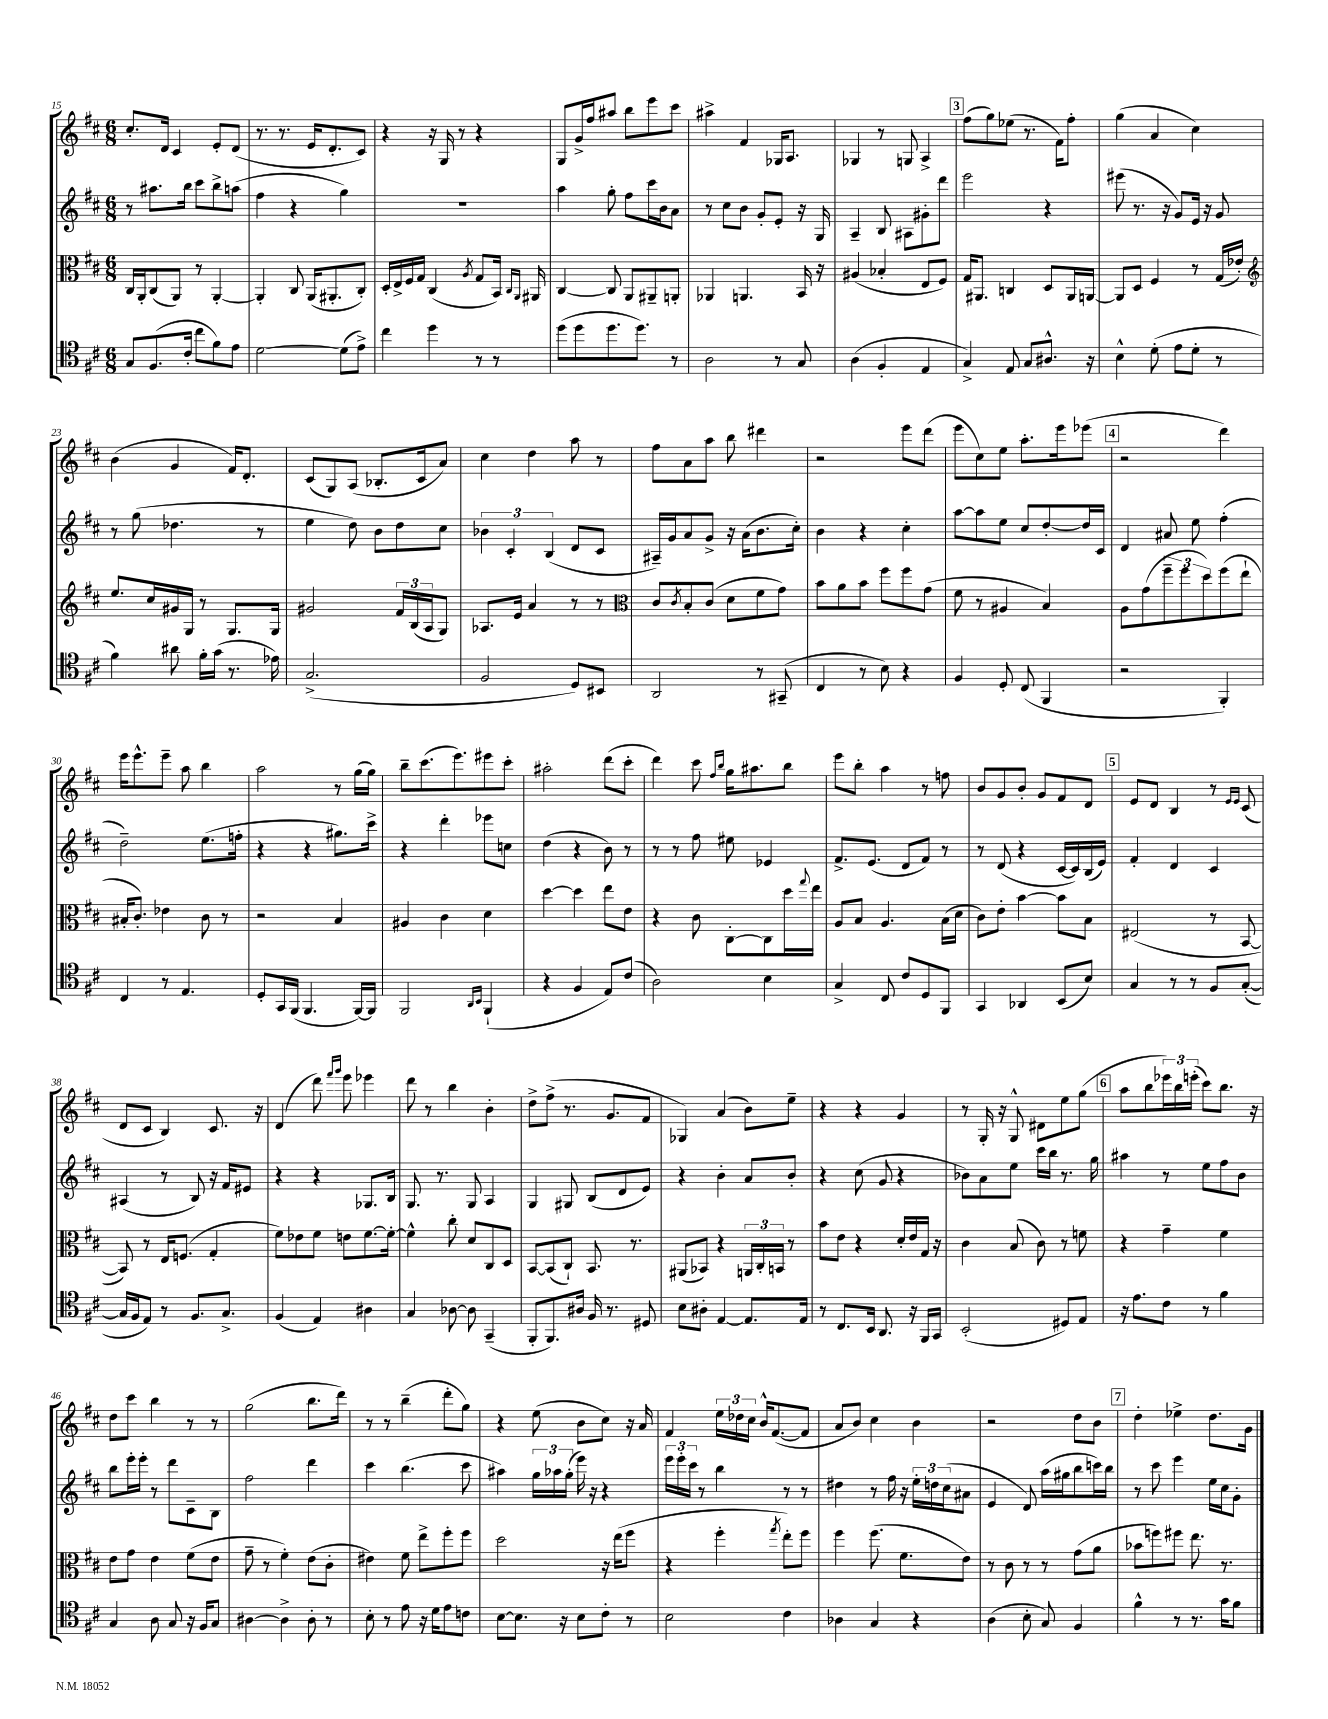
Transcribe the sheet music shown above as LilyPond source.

<<
\new StaffGroup <<
\new Staff = "s0" {
    \clef treble \key d \major \numericTimeSignature \time 6/8
    cis''8.-. d'16 cis'4 e'8-. d'8( |
    r8. r8. e'16 d'8.-. cis'8) |
    r4 r16 g16 r8 r4 |
    g8 g'16-> fis''16 ais''8 b''8 e'''8 cis'''8 |
    ais''4-> fis'4 ges16 a8. |
    ges4 r8 g8 a4-> |
    \mark \markup { \box "3" } fis''8( g''8) ees''8( r8. fis'16) fis''8-. |
    g''4( a'4 cis''4) |
    b'4( g'4 fis'16) d'8.-. |
    cis'8( g8) a8( bes8.-. cis'16 a'8) |
    cis''4 d''4 a''8 r8 |
    fis''8 a'8 a''8 b''8 dis'''4 |
    r2 e'''8 d'''8( |
    e'''8 cis''8) e''8 a''8.-. e'''16 ees'''8( |
    \mark \markup { \box "4" } r2 d'''4) |
    e'''16 e'''8.-^ e'''8-- a''8 b''4 |
    a''2 r8 g''16( g''16) |
    b''8-- cis'''8.( e'''8.) eis'''8 cis'''8-. |
    ais''2-. d'''8( cis'''8-. |
    d'''4) cis'''8 \grace { fis''16 b''16 } g''16 ais''8. b''8 |
    e'''8 b''8-. a''4 r8 f''8 |
    b'8 g'8 b'8-. g'8 fis'8 d'8 |
    \mark \markup { \box "5" } e'8 d'8 b4 r8 \grace { e'16 e'16 } cis'8( |
    d'8 cis'8 b4) cis'8. r16 |
    d'4( d'''8) \grace { fis'''16 g'''16 } e'''8 ees'''4 |
    d'''8 r8 b''4 b'4-. |
    d''8-> fis''8->( r8. g'8. fis'8 |
    ges4) a'4( b'8) e''8-- |
    r4 r4 g'4 |
    r8 g16-. r16 g8-^ dis'8 e''8 g''8( |
    \mark \markup { \box "6" } a''8 b''8 \tuplet 3/2 { ees'''16) b''16 e'''16-.( } cis'''8) b''8. r16 |
    d''8 cis'''8 b''4 r8 r8 |
    g''2( b''8. d'''16) |
    r8 r8 b''4--( d'''8-. g''8) |
    r4 e''8( b'8 cis''8) r16 a'16 |
    fis'4 \tuplet 3/2 { e''16 des''16 cis''16 } b'16-^ fis'8.~( fis'8 |
    a'8 b'8) cis''4 b'4 |
    r2 d''8 b'8 |
    \mark \markup { \box "7" } d''4-. ees''4-> d''8. g'16 \bar "|." |
}
\new Staff = "s1" {
    \clef treble \key d \major \numericTimeSignature \time 6/8
    r8 ais''8. b''16 cis'''8 b''8-> a''8( |
    fis''4 r4 g''4) |
    R2. |
    a''4 g''8-. fis''8 cis'''16 b'16 a'8 |
    r8 cis''8 b'8 g'8-. e'8-. r16 g16 |
    a4-- b8 ais8 gis'8-. d'''8 |
    \mark \markup { \box "3" } e'''2 r4 |
    eis'''8( r8. r16 g'8) e'16 r16 g'8 |
    r8 g''8( des''4. r8 |
    e''4 d''8) b'8 d''8 cis''8 |
    \tuplet 3/2 { bes'4 cis'4-. b4( } d'8 cis'8 |
    ais16--) g'16 a'8 g'8-> r16 a'16( b'8. cis''16-.) |
    b'4 r4 cis''4-. |
    a''8~ a''8 e''8 cis''8 d''8~-. d''16 cis'16 |
    \mark \markup { \box "4" } d'4 ais'8 e''8 fis''4-.( |
    d''2--) e''8.( f''16-. |
    r4 r4 gis''8.) cis'''16-> |
    r4 d'''4-. ees'''8 c''8 |
    d''4( r4 b'8) r8 |
    r8 r8 fis''8 eis''8 ees'4 |
    fis'8.-> e'8.( d'8 fis'8) r8 |
    r8 d'8( r4 cis'16~ cis'16) b16( e'16) |
    \mark \markup { \box "5" } fis'4-. d'4 cis'4 |
    ais4( r8 b8) r16 fis'16 eis'8 |
    r4 r4 ges8. b16 |
    g8. r8. g8 a4 |
    g4 gis8 b8( d'8 e'8) |
    r4 b'4-. a'8 b'8-. |
    r4 cis''8( g'8 r4 |
    bes'8) a'8 e''8 cis'''16 b''16 r8. g''16 |
    \mark \markup { \box "6" } ais''4 r8 e''8 fis''8 b'8 |
    b''8 e'''16-. e'''16-. r8 d'''8 cis'8-- b8 |
    fis''2 d'''4 |
    cis'''4 b''4.( cis'''8 |
    ais''4) \tuplet 3/2 { g''16 aes''16 g''16-.( } e'''16) r16 r4 |
    \tuplet 3/2 { e'''16 e'''16-. cis'''16 } r8 b''4 r8 r8 |
    dis''4 r8 fis''16 r16 \tuplet 3/2 { e''16-. d''16 cis''16( } ais'8 |
    e'4 d'8) a''16( gis''16 b''8 c'''16) b''16 |
    \mark \markup { \box "7" } r8 cis'''8 e'''4 e''16 cis''16 g'8-. \bar "|." |
}
\new Staff = "s2" {
    \clef alto \key d \major \numericTimeSignature \time 6/8
    cis16 a,16-. cis8( a,8) r8 a,4~-. |
    a,4-. cis8 a,16( ais,8.-. cis8-.) |
    d16-. e16-> fis16 g16 cis4( \acciaccatura { a8 } g8 b,16) \grace { cis16 a,16 } ais,16 |
    cis4~ cis8 a,8 ais,8-- a,8-. |
    aes,4 a,4. b,16 r16 |
    ais4( bes4-. e8 fis8) |
    \mark \markup { \box "3" } g16 ais,8. c4 d8 ais,16 a,16~ |
    a,8 d8 fis4 r8 g16( ees'16-.) |
    \clef treble e''8. cis''16 gis'16 g16 r8 g8. g16 |
    gis'2 \tuplet 3/2 { fis'16 b16( a16 } g8) |
    aes8. e'16 a'4 r8 r8 |
    \clef alto cis'8 \acciaccatura { cis'8 } b8-. cis'8( d'8 fis'8 g'8) |
    b'8 a'8 b'8 fis''8 fis''8 g'8( |
    fis'8 r8 ais4 b4) |
    \mark \markup { \box "4" } a8 g'8( \tuplet 3/2 { fis''8-- fis''8 d''8) } fis''8( e''8-! |
    bis16-. cis'8.-.) ees'4 cis'8 r8 |
    r2 b4 |
    ais4 cis'4 d'4 |
    d''4~ d''4 e''8 e'8 |
    r4 cis'8 cis8~-. cis8 d''16 \appoggiatura { g''8 } e''16 |
    a8 b8 a4. b16( d'16 |
    cis'8) e'8-. b'4~ b'8 b8 |
    \mark \markup { \box "5" } eis2( r8 b,8~ |
    b,8) r8 e16 f8.( g4-. |
    fis'8) ees'8 fis'8 e'8 fis'8.~ fis'16~-. |
    fis'4-^ cis''8-. d'8 cis8 d8 |
    b,8~ b,8( cis8-!) b,8. r8. |
    ais,8( bes,8) r4 \tuplet 3/2 { a,16 cis16-. b,16 } r8 |
    b'8 e'8 r4 d'16-. e'16 g16 r16 |
    cis'4 b8( cis'8) r8 f'8 |
    \mark \markup { \box "6" } r4 g'4-- fis'4 |
    e'8 g'8 e'4 fis'8( e'8 |
    g'8-- r8 fis'4-.) e'8( cis'8-. |
    eis'4) fis'8 e''8-> fis''8-. fis''8 |
    d''2 r16 e''16( fis''8 |
    r4 fis''4-. \acciaccatura { g''8 } e''8-.) fis''8 |
    fis''4 fis''8.( fis'8. e'8) |
    r8 cis'8 r8 r8 g'8( a'8 |
    \mark \markup { \box "7" } bes'8 f''8) fis''8 e''8. r8. \bar "|." |
}
\new Staff = "s3" {
    \clef tenor \key d \major \numericTimeSignature \time 6/8
    g8 fis8.( cis'16-. cis''8 fis'8) e'8 |
    d'2~ d'8( e'8->) |
    cis''4 d''4 r8 r8 |
    d''8( d''8 d''8. d''8.) r8 |
    a2 r8 g8 |
    a4( fis4-. e4 |
    \mark \markup { \box "3" } g4->) e8 g8 ais8.-^ r16 |
    b4-^ d'8-.( e'8 d'8-. r8 |
    fis'4) ais'8 fis'16-. g'16( r8. ees'16) |
    g2.->( |
    fis2 d8) bis,8 |
    a,2 r8 gis,8--( |
    cis4 r8 b8) r4 |
    fis4 d8-. cis8( fis,4 |
    \mark \markup { \box "4" } r2 fis,4-.) |
    cis4 r8 e4. |
    d8-. g,16 fis,16( fis,4. fis,16~) fis,16 |
    fis,2 \grace { a,16 b,16 } fis,4-!( |
    r4 fis4 e8) cis'8( |
    a2) b4 |
    g4-> cis8 cis'8 d8 fis,8 |
    g,4 aes,4 b,8( b8) |
    \mark \markup { \box "5" } g4 r8 r8 fis8 g8~-.( |
    g16 fis16 e8) r8 fis8. g8.-> |
    fis4( e4) ais4 |
    g4 aes8~ aes8 g,4--( |
    fis,8-. fis,8.) ais16 fis16 r8. dis8 |
    b8 ais8-. e4~ e8. e16 |
    r8 cis8. b,16 a,8. r16 fis,16 g,16 |
    b,2-.( dis8) e8 |
    \mark \markup { \box "6" } r16 e'8. cis'8 r8 fis'4 |
    g4 a8 g8 r16 fis16 g8 |
    ais4~ ais4-> ais8-. r8 |
    b8-. r8 e'8 r16 d'16 e'8 c'8 |
    b8~ b8. r16 b8 cis'8-. r8 |
    b2 cis'4 |
    aes4 g4 r4 |
    a4( b8-. g8) fis4 |
    \mark \markup { \box "7" } fis'4-^ r8 r8. g'16 fis'8 \bar "|." |
}
>>
>>
\layout { \context { \Score currentBarNumber = #15 } }
